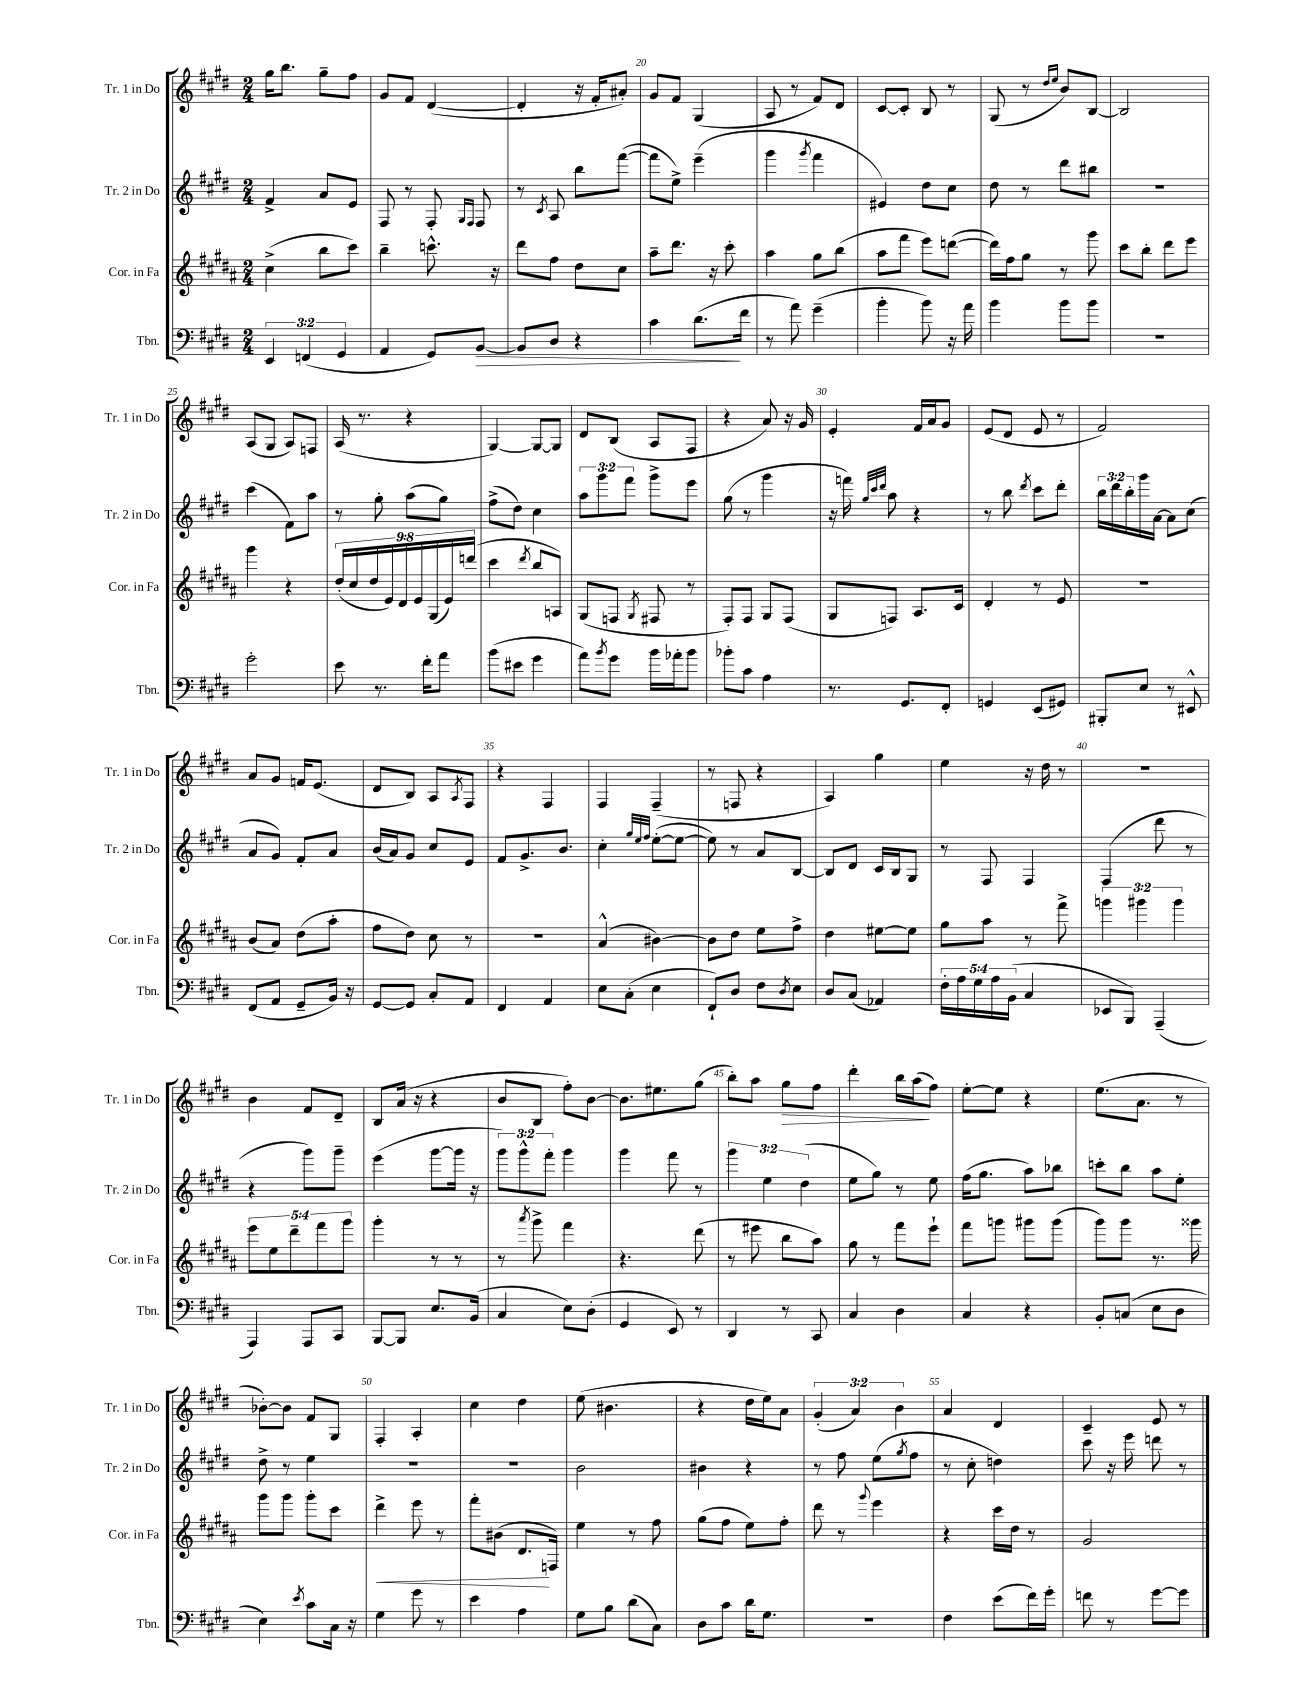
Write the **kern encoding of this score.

**kern	**kern	**kern	**kern
*staff4	*staff3	*staff2	*staff1
*clefF4	*clefG2	*clefG2	*clefG2
*k[f#c#g#d#]	*k[f#c#g#d#a#]	*k[f#c#g#d#]	*k[f#c#g#d#]
*M2/4	*M2/4	*M2/4	*M2/4
6EE	(4cc#^	4f#^	16gg#
.	.	.	8.bb
(6FF	.	.	.
.	8bb	8a	8gg#~
6GG#	.	.	.
.	8ccc#)	8e	8ff#
=	=	=	=
4AA	4bb~	8F#	8g#
.	.	8r	8f#
8GG#)	8.ccc^^	8F#'	([4d#
.	.	16qqG#	.
.	.	16qqF#	.
[8BB	.	8F#	.
.	16r	.	.
=	=	=	=
8BB]	8ddd#	8r	4d#']
.	.	8qc#	.
8D#	8ff#	8A	.
4r	8dd#	8bb	16r
.	.	.	16f#'
.	8cc#	([8fff#	8a#')
=	=	=	=
4c#	8aa#~	8fff#]	8g#
.	8.ddd#	8ee^)	8f#
(8.d#	.	(4eee~	(4G#
.	16r	.	.
.	8ccc#'	.	.
16f#	.	.	.
=	=	=	=
8r	4aa#	4ggg#	8A
8a)	.	.	8r
.	.	8qggg#	.
(4g#~	8gg#	4fff#	8f#)
.	(8bb	.	8d#
=	=	=	=
4b'	8aa#	4e#)	[8c#
.	8fff#	.	8c#']
8b)	8eee)	8dd#	8B
16r	([8ddd	8cc#	8r
16a	.	.	.
=	=	=	=
4b	16ddd])	8dd#	(8G#
.	16ff#	.	.
.	8gg#	8r	8r
.	.	.	16qqdd#
.	.	.	16qqee
8b	8r	8ddd#	8b)
8b	8ggg#	8bb#	[8B
=	=	=	=
2r	8ccc#	2r	2B]
.	8bb'	.	.
.	8ddd#	.	.
.	8eee	.	.
=	=	=	=
2g#'	4ggg#	(4ccc#	(8A
.	.	.	8G#
.	4r	8f#)	8A)
.	.	8aa	8F
=	=	=	=
8e	(18dd#'	8r	(16A
.	18cc#	.	.
.	.	.	8.r
.	18dd#	.	.
8.r	.	8gg#'	.
.	18e)	.	.
.	18d#	.	.
.	.	(8aa	4r
.	18e	.	.
16f#'	.	.	.
.	(18G#	.	.
8a	.	8gg#)	.
.	18e)	.	.
.	(18ddd	.	.
=	=	=	=
(8b	4ccc#	(8ff#^	[4G#)
8e#	.	8dd#)	.
.	8qddd#	.	.
4g#	8bb	4cc#	8G#_
.	8A)	.	8G#]
=	=	=	=
8a)	(8G#	12aa	8d#
.	.	12ggg#	.
8qb	.	.	.
8g#	8F	.	(8B
.	.	12fff#	.
.	8qG#	.	.
16b	8F#	8ggg#^	8A
16a-'	.	.	.
8b	8r	8eee	8F#
=	=	=	=
8b-'	8F#')	(8gg#	4r
8c#	8F#	8r	.
4A	8G#	4ggg#	8a)
.	(8F#	.	16r
.	.	.	16g#
=	=	=	=
8.r	8G#	16r	4e'
.	.	16fff)	.
.	.	32qqgg#	.
.	.	32qqccc#	.
.	.	32qqddd#	.
.	8F)	8aa	.
8.GG#	.	.	.
.	8.A#	4r	16f#
.	.	.	16a
8FF#'	.	.	8g#
.	16c#	.	.
=	=	=	=
4GG	4d#'	8r	(8e
.	.	8bb	8d#
.	.	8qddd#	.
(8EE	8r	8ccc#	8e
8GG#)	8e	8ddd#'	8r
=	=	=	=
8BBB#'	2r	24bb	2f#)
.	.	24ddd#	.
.	.	24bb'	.
8E	.	16ggg#	.
.	.	[16a	.
8r	.	8a]	.
8EE#^^	.	(8cc#	.
=	=	=	=
(8FF#	(8b	8a	8a
8AA	8a#)	8g#)	8g#
8GG#~	(8dd#	8f#'	16f
.	.	.	(8.e
16BB)	8aa#'	8a	.
16r	.	.	.
=	=	=	=
[8GG#	8ff#	(16b	8d#
.	.	16a)	.
8GG#]	8dd#)	8g#	8B)
8C#'	8cc#	8cc#	8A
.	.	.	8qA
8AA	8r	8e	8F#
=	=	=	=
4FF#	2r	8f#	4r
.	.	8.g#^	.
4AA	.	.	4F#
.	.	8.b	.
=	=	=	=
8E	(4a#^^	4cc#'	4F#
(8C#'	.	.	.
.	.	32qqgg#	.
.	.	32qqee	.
.	.	32qqff#	.
4E	[4b#)	([8ee'	(4F#~
.	.	8ee_	.
=	=	=	=
8FF#`)	8b#]	8ee])	8r
8D#	8dd#	8r	8F
8F#	8ee	8a	4r
8qD#	.	.	.
8E	8ff#^	[8B	.
=	=	=	=
8D#	4dd#	8B]	4A)
(8C#	.	8d#	.
4AA-)	[8ee#	16c#	4gg#
.	.	16B	.
.	8ee#]	8G#	.
=	=	=	=
20F#'	8gg#	8r	4ee
20A	.	.	.
20G#	.	.	.
.	8aa#	8F#	.
20A	.	.	.
(20BB	.	.	.
4C#	8r	4F#	16r
.	.	.	16dd#
.	8fff#^	.	8r
=	=	=	=
8EE-	6ggg	(4F#	2r
8BBB)	.	.	.
.	6ggg#	.	.
(4AAA~	.	8ddd#	.
.	6ggg#	.	.
.	.	8r	.
=	=	=	=
4AAA)	10eee	4r	4b
.	10ee	.	.
.	10ddd#~	.	.
8AAA	.	8ggg#)	8f#
.	10fff#	.	.
8CC#	.	8ggg#~	8d#~
.	10ggg#	.	.
=	=	=	=
[8BBB	4ggg#'	(4eee	8B
8BBB]	.	.	(16a
.	.	.	16r
8.E	8r	[8ggg#	4r
.	8r	16ggg#]	.
(16BB	.	16r	.
=	=	=	=
4C#	8r	12ggg#)	8b
.	.	12ggg#^^	.
.	8qaaa#	.	.
.	8ggg#^	.	8B
.	.	12fff#'	.
8E)	4fff#	4ggg#	8ff#')
(8D#'	.	.	[8b
=	=	=	=
4GG#	4.r	4ggg#	8.b]
.	.	.	8.ee#
8EE)	.	8fff#	.
8r	(8ddd#	8r	(8gg#
=	=	=	=
4DD#	8r	6ggg#	8bb')
.	8eee#	.	8aa
.	.	6ee	.
8r	8bb	.	8gg#
.	.	(6dd#	.
8CC#	8aa#)	.	8ff#
=	=	=	=
4C#	8gg#	8ee	4ddd#'
.	8r	8gg#)	.
4D#	8fff#	8r	16bb
.	.	.	(16aa
.	8eee`	8ee	8ff#)
=	=	=	=
4C#	8fff#	(16ff#	[8ee'
.	.	8.gg#	.
.	8ggg	.	8ee]
4r	8ggg#	8aa)	4r
.	(8ggg#	8bb-	.
=	=	=	=
8BB'	8ggg#)	8ccc'	(8.ee
(8C	8ggg#	8bb	.
.	.	.	8.a
8E	8.r	8aa	.
8D#	.	8ee'	8r
.	16ggg##	.	.
=	=	=	=
4E)	8ggg#	8dd#^	[8b-')
.	8ggg#	8r	8b-]
8qe	.	.	.
8c#	8ggg#'	4ee	8f#
16C#	8ccc#	.	8G#
16r	.	.	.
=	=	=	=
4G#	4ddd#^	2r	4F#'
8g#	8eee	.	4A'
8r	8r	.	.
=	=	=	=
4e	8fff#'	2r	4cc#
.	(8b#	.	.
4A	8.d#	.	4dd#
.	16F)	.	.
=	=	=	=
8G#	4ee	2b	(8ee
8B	.	.	4.b#
(8d#	8r	.	.
8C#)	8ff#	.	.
=	=	=	=
8D#	(8gg#	4b#	4r
8c#	8ff#	.	.
16d#	8ee)	4r	16dd#
8.G#	.	.	16ee)
.	8ff#'	.	8a
=	=	=	=
2r	8ddd#	8r	(6g#'
.	8r	8ff#	.
.	.	.	6a)
.	8qqggg#	.	.
.	4eee	(8ee	.
.	.	.	6b
.	.	8qgg#	.
.	.	8ff#	.
=	=	=	=
4F#	4r	8r	4a
.	.	8cc#'	.
(8e	16ccc#	4dd)	4d#
.	16dd#	.	.
16f#)	8r	.	.
16g#'	.	.	.
=	=	=	=
8f	2g#	8ccc#	4c#~
8r	.	16r	.
.	.	16eee	.
[8g#	.	8ddd	8e
8g#]	.	8r	8r
==	==	==	==
*-	*-	*-	*-
